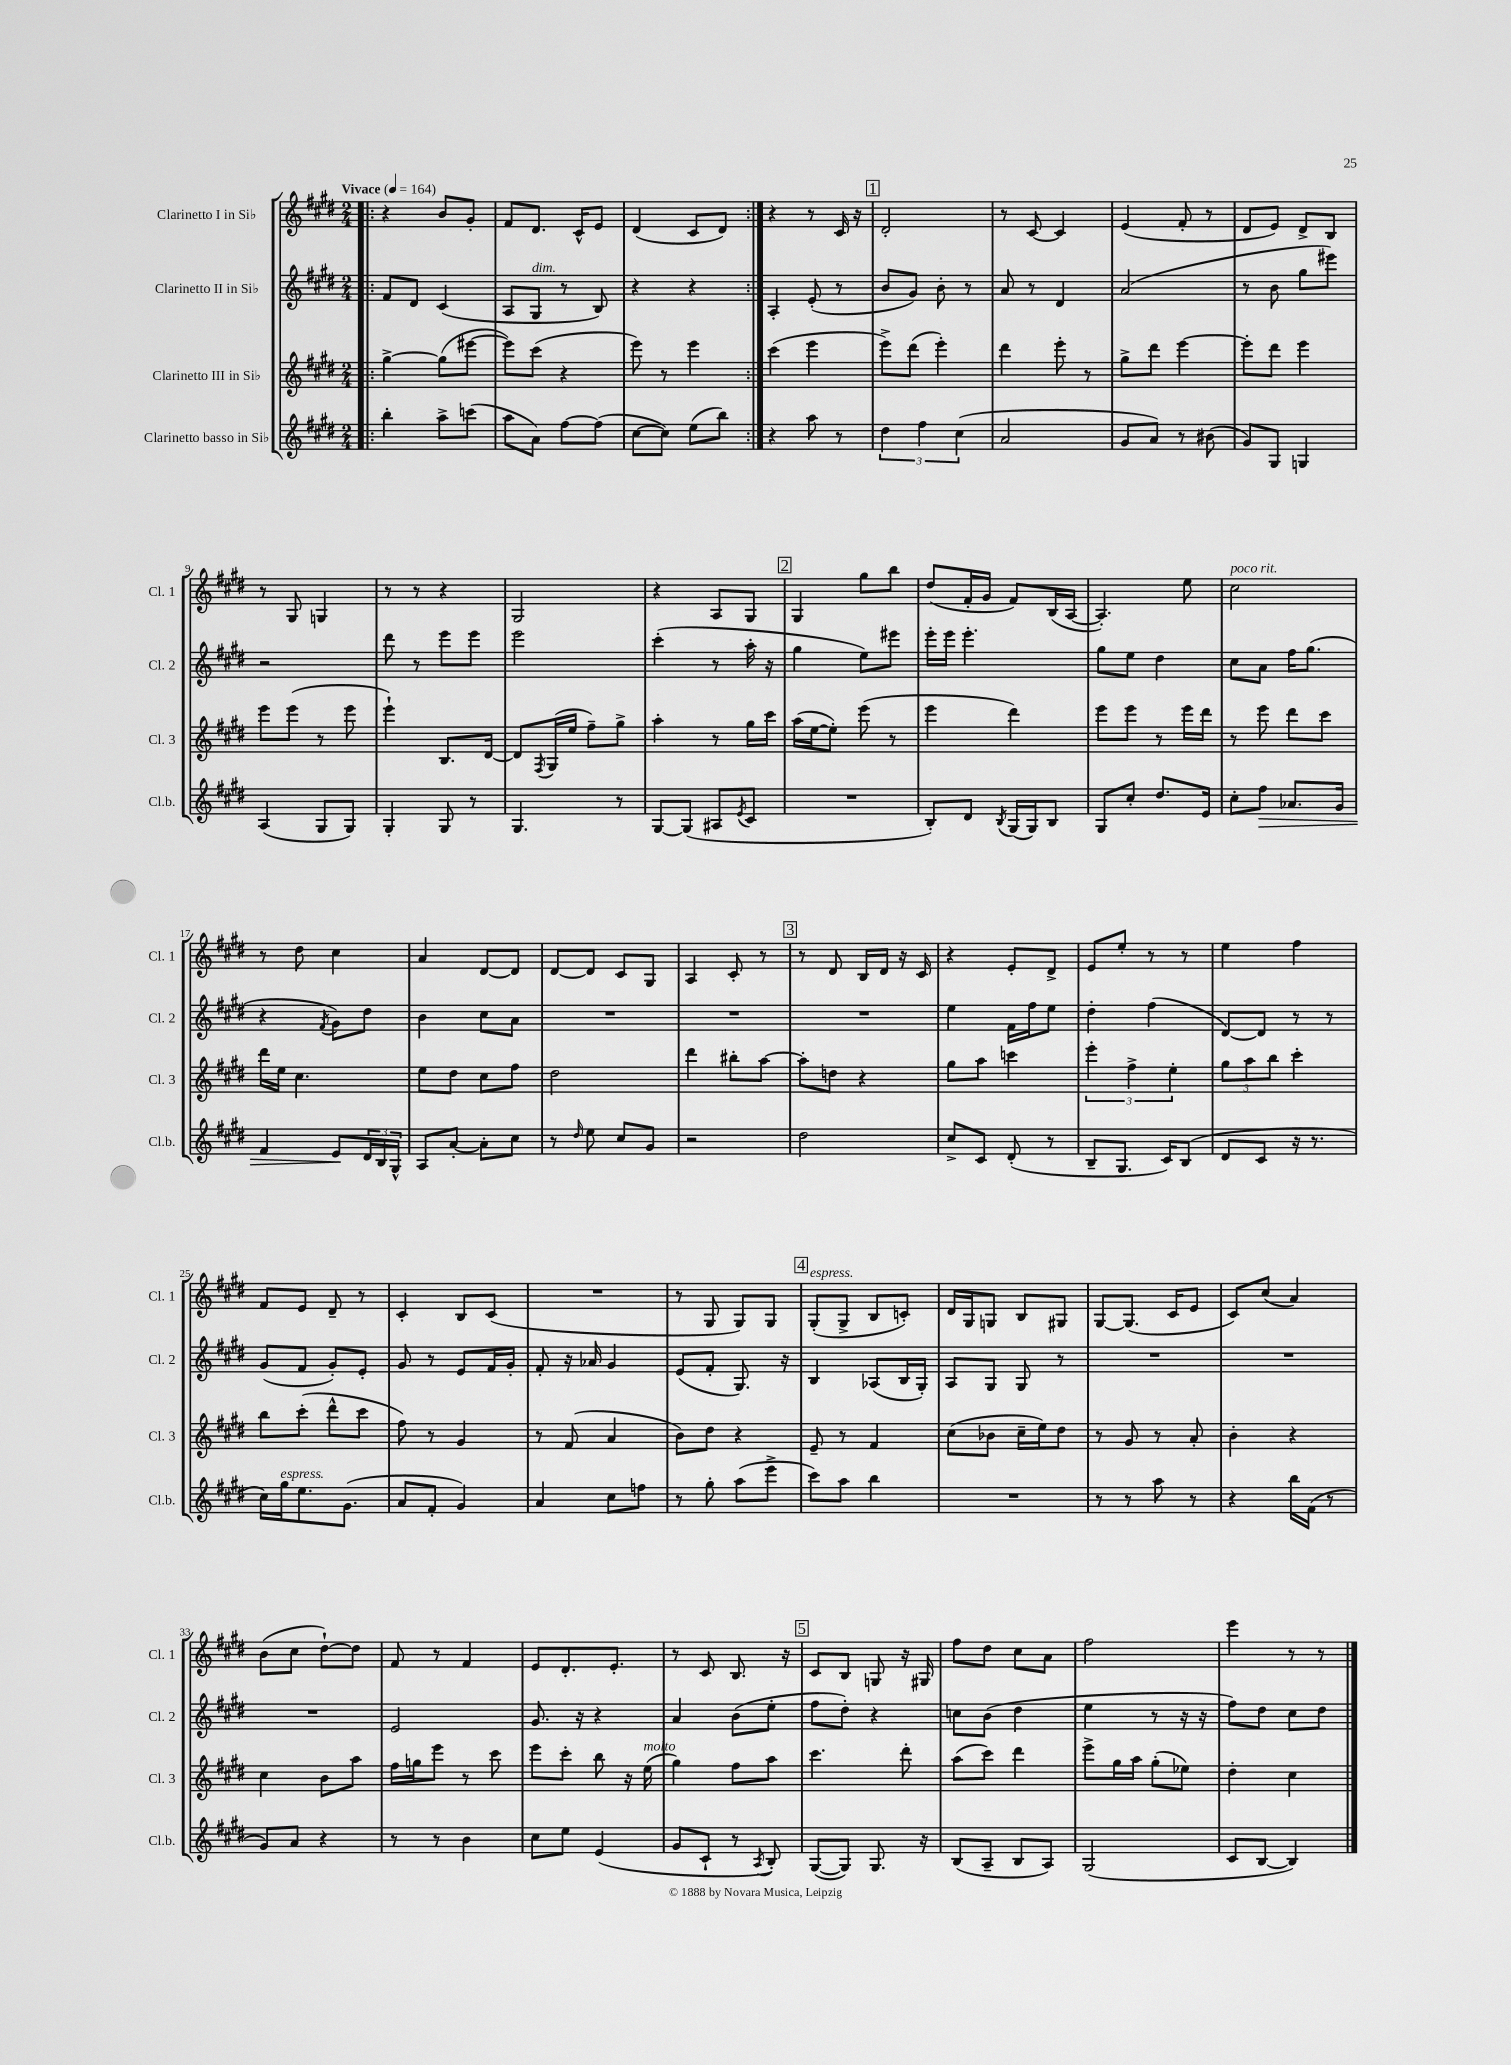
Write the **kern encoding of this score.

**kern	**dynam	**kern	**kern	**kern
*part4	*part4	*part3	*part2	*part1
*staff4	*staff4	*staff3	*staff2	*staff1
*I"Clarinetto basso in Si♭	*	*I"Clarinetto III in Si♭	*I"Clarinetto II in Si♭	*I"Clarinetto I in Si♭
*I'Cl.b.	*	*I'Cl. 3	*I'Cl. 2	*I'Cl. 1
*clefG2	*	*clefG2	*clefG2	*clefG2
*k[f#c#g#d#]	*	*k[f#c#g#d#]	*k[f#c#g#d#]	*k[f#c#g#d#]
*M2/4	*	*M2/4	*M2/4	*M2/4
*MM164	*	*MM164	*MM164	*MM164
=1!|:	=1!|:	=1!|:	=1!|:	=1!|:
!	!	!	!	!LO:TX:a:B:t=Vivace
4bb'\	.	[4gg#^\	8f#/L	4r
.	.	.	8d#/J	.
8aa^\L	.	(8gg#\L]	(4c#/	8b/L
(8cccn\J	.	[8eee#X\J	.	8g#'/J
=2	=2	=2	=2	=2
8aa\L	.	8eee#\L])	8A/L	8f#/L
!	!	!	!LO:TX:a:i:t=dim.	!
8a\J)	.	(8ccc#\J	8G#/J	8.d#/J
[8ff#\L	.	4r	8r	.
.	.	.	.	16c#^^/KL
(8ff#\J]	.	.	8B/)	8e/J
=3	=3	=3	=3	=3
[8cc#\L	.	8eee\)	4r	(4d#/
8cc#\J])	.	8r	.	.
(8ee\L	.	4eee\	4r	8c#/L
8bb\J)	.	.	.	8d#/J)
=4:|!	=4:|!	=4:|!	=4:|!	=4:|!
4r	.	(4ccc#\	4A'/	4r
8aa\	.	4eee\	(8e'/	8r
8r	.	.	8r	16c#/
.	.	.	.	16r
!!LO:REH:place=s1:t=1
=5	=5	=5	=5	=5
6dd#\	.	8eee^\L)	8b/L	2d#'/
.	.	(8ddd#\J	8g#/J)	.
6ff#\	.	.	.	.
.	.	4eee'\)	8b'\	.
(6cc#\	.	.	.	.
.	.	.	8r	.
=6	=6	=6	=6	=6
2a/	.	4ddd#\	8a/	8r
.	.	.	8r	[8c#/
.	.	8eee'\	4d#/	4c#/]
.	.	8r	.	.
=7	=7	=7	=7	=7
8g#/L	.	8gg#^\L	(2a/	(4e/
8a/J)	.	8ddd#\J	.	.
8r	.	[4eee\	.	8f#'/
(8b#X\	.	.	.	8r
=8	=8	=8	=8	=8
8g#/L)	.	8eee'\L]	8r	8d#/L
8G#/J	.	8ddd#\J	8b\	8e/J)
4Gn/	.	4eee\	8gg#\L	8d#^/L
.	.	.	8eee#X\J)	8B/J
!!LO:LB:g=z
=9	=9	=9	=9	=9
(4A/	.	8eee\L	2r	8r
.	.	(8eee\J	.	8G#/
8G#/L	.	8r	.	4Gn/
8G#/J)	.	8eee\	.	.
=10	=10	=10	=10	=10
4G#'/	.	4eee`\)	8ddd#\	8r
.	.	.	8r	8r
8G#/	.	8.B/L	8eee\L	4r
8r	.	.	8eee\J	.
.	.	[16d#/Jk	.	.
=11	=11	=11	=11	=11
4.G#/	.	8d#/L]	2eee\	2G#/
.	.	8qF#/	.	.
.	.	(16G#/L	.	.
.	.	16ee/JJ	.	.
.	.	8ff#~\L)	.	.
8r	.	8gg#^\J	.	.
=12	=12	=12	=12	=12
[8G#/L	.	4aa'\	(4ccc#'\	4r
(8G#/J]	.	.	.	.
8A#X/L	.	8r	8r	8A/L
8qe/	.	.	.	.
8c#/J	.	16gg#\LL	16aa'\	8G#/J
.	.	16ccc#\JJ	16r	.
!!LO:REH:place=s1:t=2
=13	=13	=13	=13	=13
2r	.	(16aa\LL	4gg#\	4G#/
.	.	[16ee\J	.	.
.	.	8ee'\J])	.	.
.	.	(8eee\	8ee\L)	8gg#\L
.	.	8r	8eee#X\J	8bb\J
=14	=14	=14	=14	=14
8B'/L)	.	4eee\	16eee'\LL	(8dd#/L
.	.	.	16eee\JJ	.
8d#/J	.	.	4.eee'\	16f#'/L
.	.	.	.	16g#/JJ
8qB/	.	.	.	.
(16G#/LL	.	4ddd#\)	.	8f#/L)
16G#/J)	.	.	.	.
8B/J	.	.	.	(16B/L
.	.	.	.	[16A/JJ
=15	=15	=15	=15	=15
8G#/L	.	8eee\L	8gg#\L	4.A'/])
8cc#'/J	.	8eee\J	8ee\J	.
8.dd#/L	.	8r	4dd#\	.
.	.	16eee\LL	.	8ee\
16e/Jk	.	16ddd#\JJ	.	.
=16	=16	=16	=16	=16
!	!	!	!	!LO:TX:a:i:t=poco rit.
8cc#'\L	.	8r	8cc#\L	2cc#\
!	!LO:HP:b	!	!	!
8ff#\J	>	8eee\	8a\J	.
8.a-X/L	.	8ddd#\L	16ff#\KL	.
.	.	.	(8.gg#\J	.
.	.	8ccc#\J	.	.
16g#/Jk	.	.	.	.
!!LO:LB:g=z
=17	=17	=17	=17	=17
4f#/	.	16ddd#\LL	4r	8r
.	.	16ee\JJ	.	.
.	.	4.cc#\	.	8dd#\
.	.	.	8qf#/	.
8e/L	.	.	8g#\L)	4cc#\
24d#/L	]	.	8dd#\J	.
24B/	.	.	.	.
24G#^^/JJ	.	.	.	.
=18	=18	=18	=18	=18
8A/L	.	8ee\L	4b\	4a/
[8a'/J	.	8dd#\J	.	.
8a'\L]	.	8cc#\L	8cc#\L	[8d#/L
8cc#\J	.	8ff#\J	8a\J	8d#/J]
=19	=19	=19	=19	=19
8r	.	2dd#\	2r	[8d#/L
16qqdd#/	.	.	.	.
8ee\	.	.	.	8d#/J]
8cc#/L	.	.	.	8c#/L
8g#/J	.	.	.	8G#/J
=20	=20	=20	=20	=20
2r	.	4ddd#\	2r	4A/
.	.	8bb#X'\L	.	8c#'/
.	.	[8aa\J	.	8r
!!LO:REH:place=s1:t=3
=21	=21	=21	=21	=21
2dd#\	.	8aa'\L]	2r	8r
.	.	8ddn\J	.	8d#/
.	.	4r	.	16B/LL
.	.	.	.	16d#/JJ
.	.	.	.	16r
.	.	.	.	16c#/
=22	=22	=22	=22	=22
8cc#^/L	.	8gg#\L	4ee\	4r
8c#/J	.	8aa\J	.	.
(8d#'/	.	4cccn\	16f#\LL	8e'/L
.	.	.	16ff#\J	.
8r	.	.	8ee\J	8d#^/J
=23	=23	=23	=23	=23
8B~/L	.	6eee'\	4dd#'\	8e/L
8.G#/J	.	.	.	8ee'/J
.	.	6ff#^\	.	.
.	.	.	(4ff#\	8r
16c#/KL)	.	.	.	.
.	.	6ee'\	.	.
(8B/J	.	.	.	8r
=24	=24	=24	=24	=24
8d#/L	.	12gg#\L	[8d#/L)	4ee\
.	.	12aa\	.	.
8c#/J	.	.	8d#/J]	.
.	.	12bb\J	.	.
16r	.	4ccc#'\	8r	4ff#\
8.r	.	.	.	.
.	.	.	8r	.
!!LO:LB:g=z
=25	=25	=25	=25	=25
16cc#\LL)	.	8bb\L	(8g#/L	8f#/L
!LO:TX:a:i:t=espress.	!	!	!	!
16gg#\J	.	.	.	.
8.ee\	.	(8ccc#'\J	8f#/J	8e/J
.	.	8ddd#^^\L	8g#'/L)	8d#~/
(8.g#\J	.	.	.	.
.	.	8ccc#\J	8e'/J	8r
=26	=26	=26	=26	=26
8a/L	.	8ff#\)	8g#/	4c#'/
8f#'/J	.	8r	8r	.
4g#/)	.	4g#/	8e/L	8B/L
.	.	.	16f#/L	(8c#/J
.	.	.	16g#'/JJ	.
=27	=27	=27	=27	=27
4a/	.	8r	8f#'/	2r
.	.	(8f#/	16r	.
.	.	.	16a-X/	.
8cc#\L	.	4a/	4g#/	.
8ffn\J	.	.	.	.
=28	=28	=28	=28	=28
8r	.	8b\L)	(8e/L	8r
8gg#'\	.	8dd#\J	8f#'/J	8G#/
(8aa\L	.	4r	8.G#/)	8G#/L)
8eee^\J	.	.	.	8G#/J
.	.	.	16r	.
!!LO:REH:place=s1:t=4
=29	=29	=29	=29	=29
!	!	!	!	!LO:TX:a:i:t=espress.
8ccc#\L)	.	8e~/	4B/	(8G#'/L
8aa\J	.	8r	.	8G#^/J
4bb\	.	4f#/	(8A-X/L	8B/L
.	.	.	16B/L	8cn'/J)
.	.	.	16G#'/JJ)	.
=30	=30	=30	=30	=30
2r	.	(8cc#\L	8A/L	16d#/LL
.	.	.	.	16G#/J
.	.	8b-X\J	8G#/J	8Gn/J
.	.	16cc#~\LL	8G#/	8B/L
.	.	16ee\J)	.	.
.	.	8dd#\J	8r	8G#X/J
=31	=31	=31	=31	=31
8r	.	8r	2r	[8G#/L
8r	.	8g#/	.	(8.G#/J]
8aa\	.	8r	.	.
.	.	.	.	16c#/KL
8r	.	8a'/	.	8e/J
=32	=32	=32	=32	=32
4r	.	4b'\	2r	8c#/L)
.	.	.	.	(8cc#/J
16bb\LL	.	4r	.	4a/)
(16f#\JJ	.	.	.	.
8r	.	.	.	.
!!LO:LB:g=z
=33	=33	=33	=33	=33
8g#/L)	.	4cc#\	2r	(8b\L
8a/J	.	.	.	8cc#\J
4r	.	8b\L	.	[8dd#`\L)
.	.	8aa\J	.	8dd#\J]
=34	=34	=34	=34	=34
8r	.	16ff#\LL	2e/	8f#/
.	.	16ggn\J	.	.
8r	.	8eee\J	.	8r
4b\	.	8r	.	4f#/
.	.	8ccc#\	.	.
=35	=35	=35	=35	=35
8cc#\L	.	8eee\L	8.g#/	8e/L
8ee\J	.	8ccc#'\J	.	8.d#'/
.	.	.	16r	.
(4e/	.	8bb\	4r	.
.	.	.	.	8.e'/J
.	.	16r	.	.
!	!	!LO:TX:a:i:t=molto	!	!
.	.	(16ee\	.	.
=36	=36	=36	=36	=36
8g#/L	.	4gg#\)	4a/	8r
8c#`/J	.	.	.	8c#/
8r	.	8ff#\L	(8b\L	8.B/
8qA/	.	.	.	.
8B'/)	.	8aa\J	8ee'\J	.
.	.	.	.	16r
!!LO:REH:place=s1:t=5
=37	=37	=37	=37	=37
([8G#/L	.	4.ccc#\	8ff#\L	8c#/L
8G#/J])	.	.	8dd#'\J)	8B/J
8.G#/	.	.	4r	8Gn/
.	.	8ddd#'\	.	16r
16r	.	.	.	16G#X/
=38	=38	=38	=38	=38
(8B/L	.	(8aa\L	8ccn\L	8ff#\L
8A~/J	.	8ccc#\J)	(8b\J	8dd#\J
8B/L	.	4ddd#\	4dd#\	8cc#\L
8A/J)	.	.	.	8a\J
=39	=39	=39	=39	=39
(2G#/	.	8eee^\L	4ee\	2ff#\
.	.	16gg#\L	.	.
.	.	16aa\JJ	.	.
.	.	(8gg#'\L	8r	.
.	.	8ee-X\J)	16r	.
.	.	.	16r	.
=40	=40	=40	=40	=40
8c#/L	.	4dd#'\	8ff#\L)	4eee\
[8B/J	.	.	8dd#\J	.
4B/])	.	4cc#\	8cc#\L	8r
.	.	.	8dd#\J	8r
==	==	==	==	==
*-	*-	*-	*-	*-
